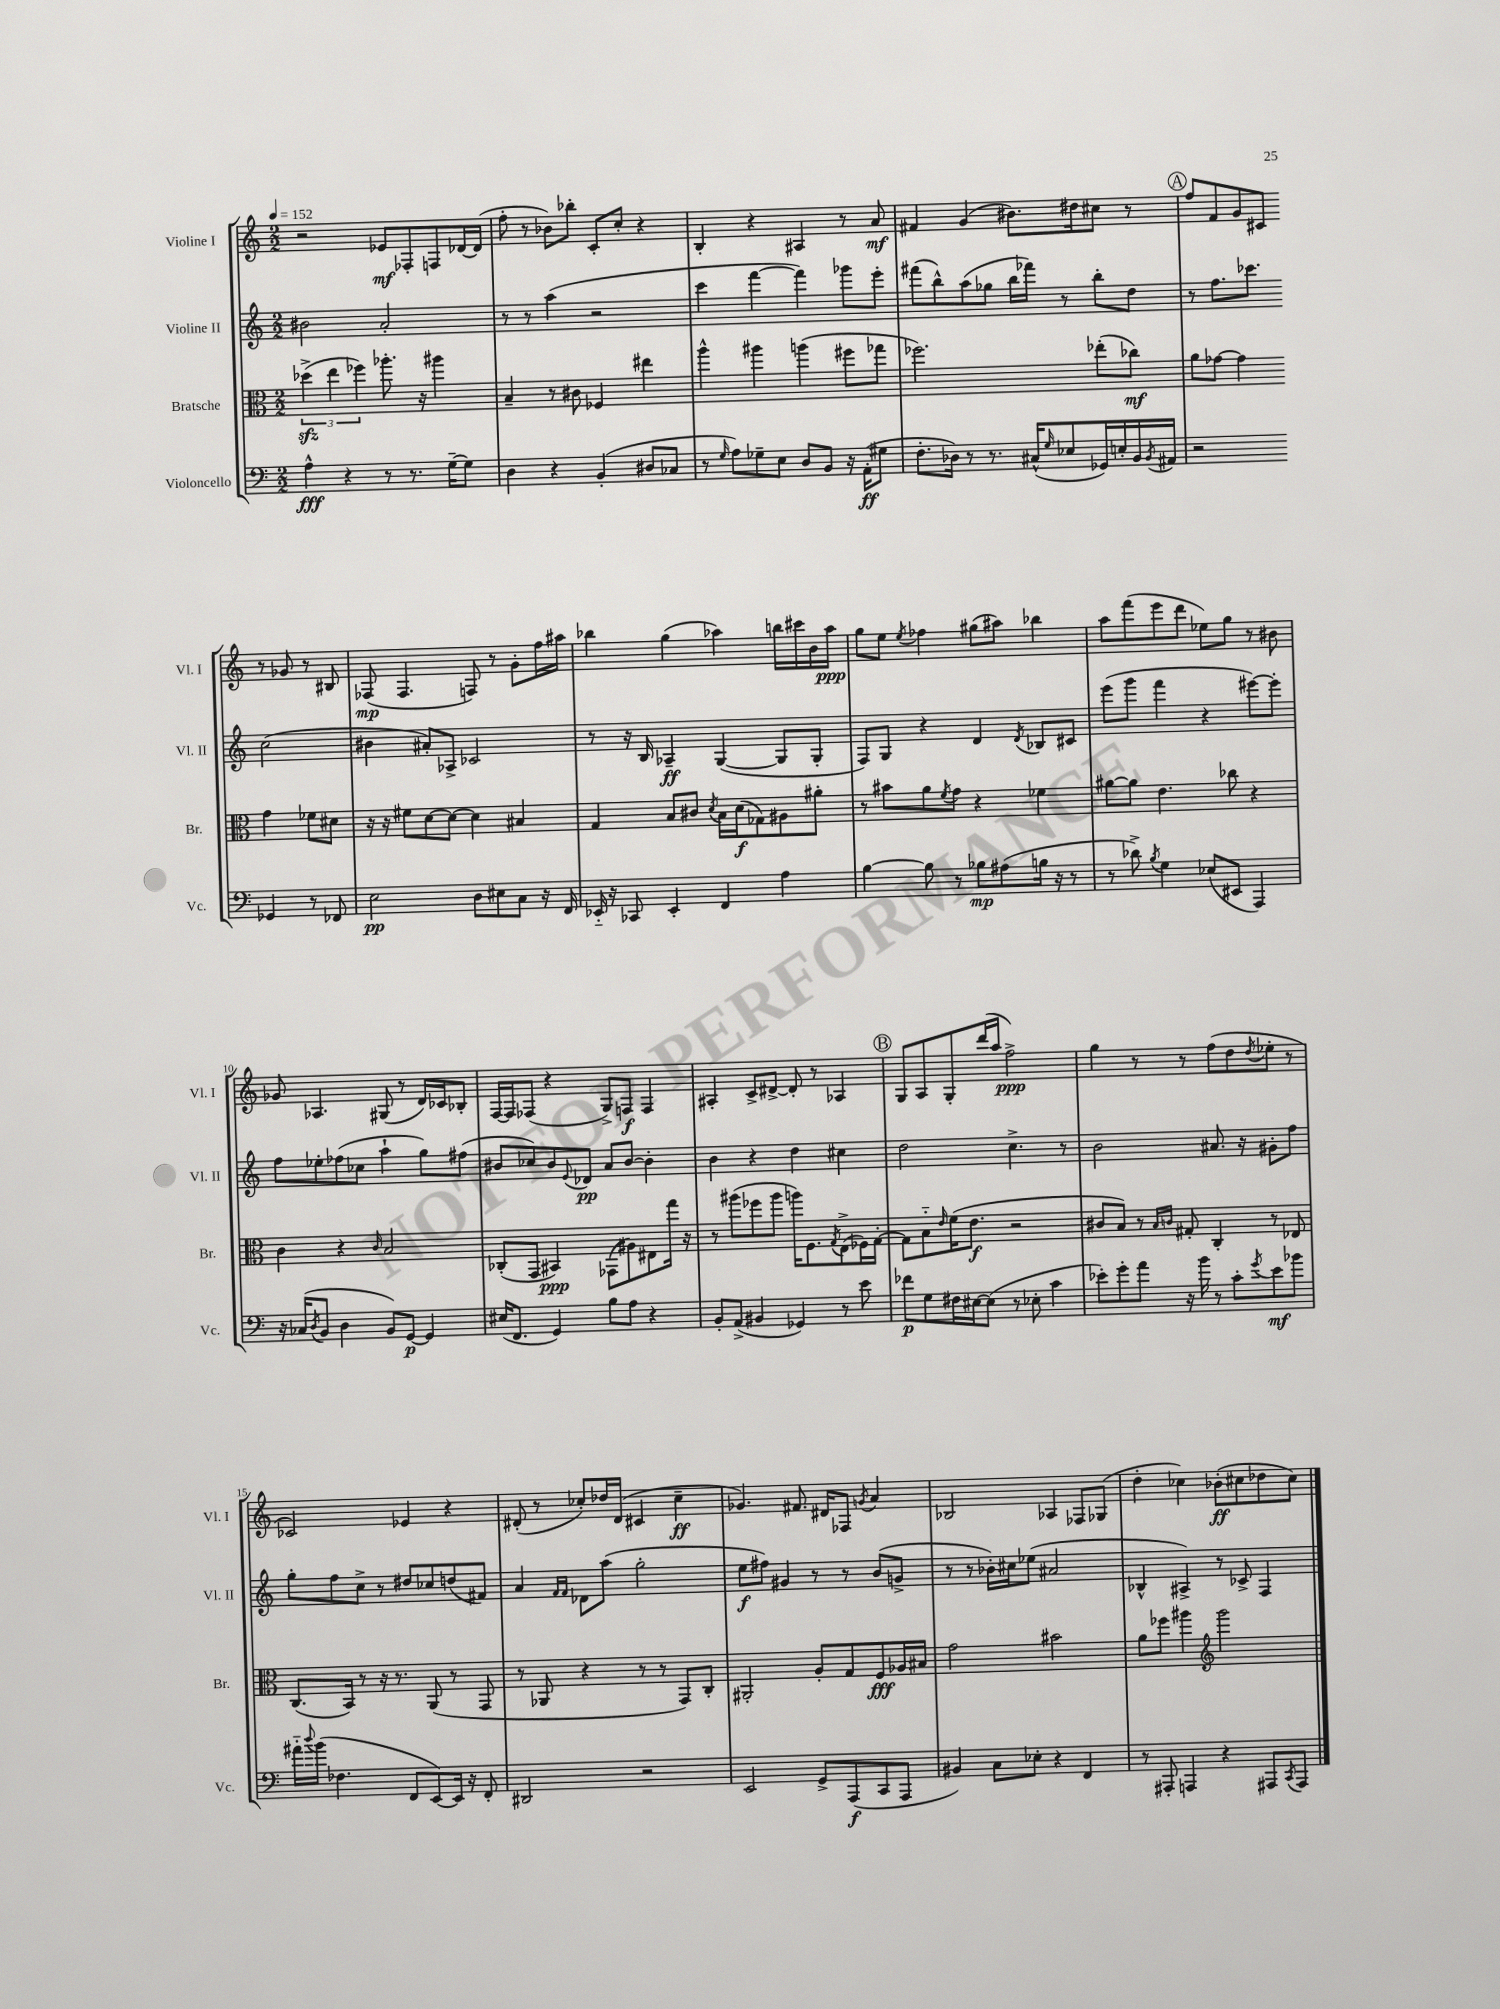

**kern	**kern	**kern	**kern
*staff4	*staff3	*staff2	*staff1
*clefF4	*clefC3	*clefG2	*clefG2
*k[]	*k[]	*k[]	*k[]
*M2/2	*M2/2	*M2/2	*M2/2
*MM152	*MM152	*MM152	*MM152
4A^^	(6dd-^	2b#	2r
.	6ee	.	.
4r	.	.	.
.	6ff-)	.	.
8r	8.aa-'	2a'	8e-
8.r	.	.	8F-'
.	16r	.	.
.	4aa#	.	8F
[16G~	.	.	.
8G]	.	.	[16d-
.	.	.	(16d-]
=	=	=	=
4D	4B~	8r	8ff'
.	.	8r	8r
4r	8r	(4aa	8b-)
.	8c#	.	8bb-'
(4BB'	4F-	2r	8c'
.	.	.	8cc'
8D#	4ee#	.	4r
8C-	.	.	.
=	=	=	=
8r	4aa^^	4ccc	4B'
16qqG	.	.	.
8A)	.	.	.
8G-~	4aa#	[4fff	4r
8E	.	.	.
8D	(4aa	4fff])	4A#
8BB	.	.	.
16r	8ff#	8ggg-	8r
(16AA'	.	.	.
8G#	8gg-	8eee'	8a
=	=	=	=
8.F'	2.ff-)	(8fff#	4f#
.	.	8bb^^)	.
16D-)	.	.	.
8r	.	(8aa	(4g
8.r	.	8gg-	.
.	.	16bb	8.b#)
(16C#^^	.	16fff-)	.
16qqG	.	.	.
8E-	.	8r	.
.	.	.	16dd#
16GG-)	(8ee-'	8bb'	8cc#
16E'	.	.	.
16BB	8cc-)	8dd	8r
8qBB	.	.	.
16AA#	.	.	.
=	=	=	=
2r	8a	8r	8ff
.	[8g-	8.ff	8f
.	4g-]	.	8g
.	.	8.ccc-	.
.	.	.	8c#
4GG-	4g-	(2cc	8r
.	.	.	8g-
8r	8f-	.	8r
8FF-	8d#	.	8B#
=	=	=	=
2E	16r	4b#	(8F-
.	16r	.	.
.	8f#	.	4.F-
.	[8d	8a#')	.
.	8d_	8A-^	.
8D	4d]	2c-	8F)
8E#	.	.	8r
8C	4B#	.	8g'
16r	.	.	16ff
16FF	.	.	16aa#
=	=	=	=
16EE-'~	4G	8r	4bb-
16r	.	.	.
8CC-	.	16r	.
.	.	16B	.
4EE-'	8B	4A-~	(4gg
.	8c#	.	.
.	8qd	.	.
4FF	16B	([4G	4aa-)
.	(16d	.	.
.	8G-)	.	.
4A	8A#	8G]	16bb
.	.	.	16ccc#
.	8a#'	8G'	16b
.	.	.	16aa-
=	=	=	=
[4B	8r	8F)	8gg
.	8b#	8G	8ee
.	.	.	8qee
8B]	8a	4r	4ff-
.	8qf	.	.
8r	8g	.	.
8B-	4r	4d	(8gg#
(8A#	.	.	8aa#)
.	.	8qd	.
16B	4f-	8B-	4bb-
16r	.	.	.
8r	.	8c#	.
=	=	=	=
8r	[8a#	(8eee	8aa
8d-^)	8a#]	8ggg	(8fff
8qB	.	.	.
4G	4.e	4fff	8eee
.	.	.	8ddd
(8E-	.	4r	8ee-)
8EE#	8cc-	.	8gg
4AAA)	4r	[8eee#)	8r
.	.	8eee#']	8b#
=	=	=	=
16r	4c	8ff	8g-
(16C-	.	.	.
8qD	.	.	.
8BB	.	8ee-'	4.A-
4D	4r	(8ff-	.
.	.	8cc-	.
.	16qqc	.	.
8BB)	2B	4aa`	(8G#
[8GG	.	.	8r
4GG]	.	8gg)	16d)
.	.	.	16c-
.	.	(8ff#	8B-'
=	=	=	=
(16E#	(8C-'	8b#	[16F
8.FF	.	.	16F]
.	8GG	8cc-)	(8F-
4GG)	4BB#)	8b#	4r
.	.	8qqe	.
.	.	8d-	.
8B	(8GG-	8a	8G^)
8A	8A#)	[8b#	8F
4r	8E#	4b#']	4F
.	16gg	.	.
.	16r	.	.
=	=	=	=
8BB'	8r	4b	4A#'
(8AA^	(8aa#	.	.
4BB#	8ff-	4r	8c^
.	8aa#	.	[8d#^
4GG-)	16aa)	4dd	8d#']
.	8.F	.	.
.	.	.	8r
.	8qG	.	.
8r	(8E^	4cc#	4A-
8e	16F-)	.	.
.	[16G'	.	.
=	=	=	=
8f-	8G]	2dd	8G
8G	8B'~	.	8A
.	16qqe	.	.
16F#	(16f	.	8G'
[16E#	8.e	.	.
(8E#]	.	.	(16ddd
.	.	.	16aa
8r	2r	4.cc^	2ff^)
8E-'	.	.	.
4c	.	.	.
.	.	8r	.
=	=	=	=
8e-')	8c#	2b	4gg
8g'	8B)	.	.
8a	8r	.	8r
.	16qqB	.	.
.	16qqc	.	.
16r	8G#'	.	8r
16b	.	.	.
8r	4C'	8.a#	(8ff
8c'	.	.	8dd
.	.	16r	.
8qg	.	.	8qdd
8e-	8r	8g#'	8ee-'
8b-	8E-	8ff	8r
=	=	=	=
16a#'~	(8.C	8gg'	2c-)
8qqdd	.	.	.
(16b	.	.	.
4.F-	.	8ff	.
.	16BB)	.	.
.	8r	8cc^	.
.	16r	8r	.
.	8.r	.	.
8FF	.	8dd#	4e-
[8EE)	(8AA	8cc-	.
16EE]	8r	(8dd	4r
16r	.	.	.
8FF'	8GG	8f#)	.
=	=	=	=
2DD#	8r	4a	(8d#'
.	8AA-	.	8r
.	.	16qqf	.
.	.	16qqf	.
.	4r	8d-	8cc-')
.	.	(8aa	16dd-
.	.	.	(16d#
2r	8r	2gg'	4c#
.	8r	.	.
.	8GG)	.	4cc-~
.	8C'	.	.
=	=	=	=
2EE	2AA#'	8ee	4.g-)
.	.	8ff#)	.
.	.	4g#	.
.	.	.	8.f#
8GG^	8A'	8r	.
.	.	.	16d#
(8AAA	8G	8r	8F-
.	.	.	8qg
8CC	8F	(8b	4a
8AAA	16A-	8g^	.
.	16B#	.	.
=	=	=	=
4BB#)	2g	8r	2B-
.	.	8r	.
8C	.	16b-')	.
.	.	16cc#	.
8E-'	.	(8ee-	.
4r	2b#	2a#	4A-
4FF	.	.	8F-
.	.	.	(8G-
=	=	=	=
8r	8a	4B-^^	4dd'
8AAA#'	8ff-	.	.
4AAA	4aa#	4A#^)	4cc-)
*	*clefG2	*	*
4r	2ggg	8r	(8b-'
.	.	8c-^	8cc#
8AAA#	.	4F	8dd-
8qCC	.	.	.
8AAA#	.	.	8cc#)
==	==	==	==
*-	*-	*-	*-
